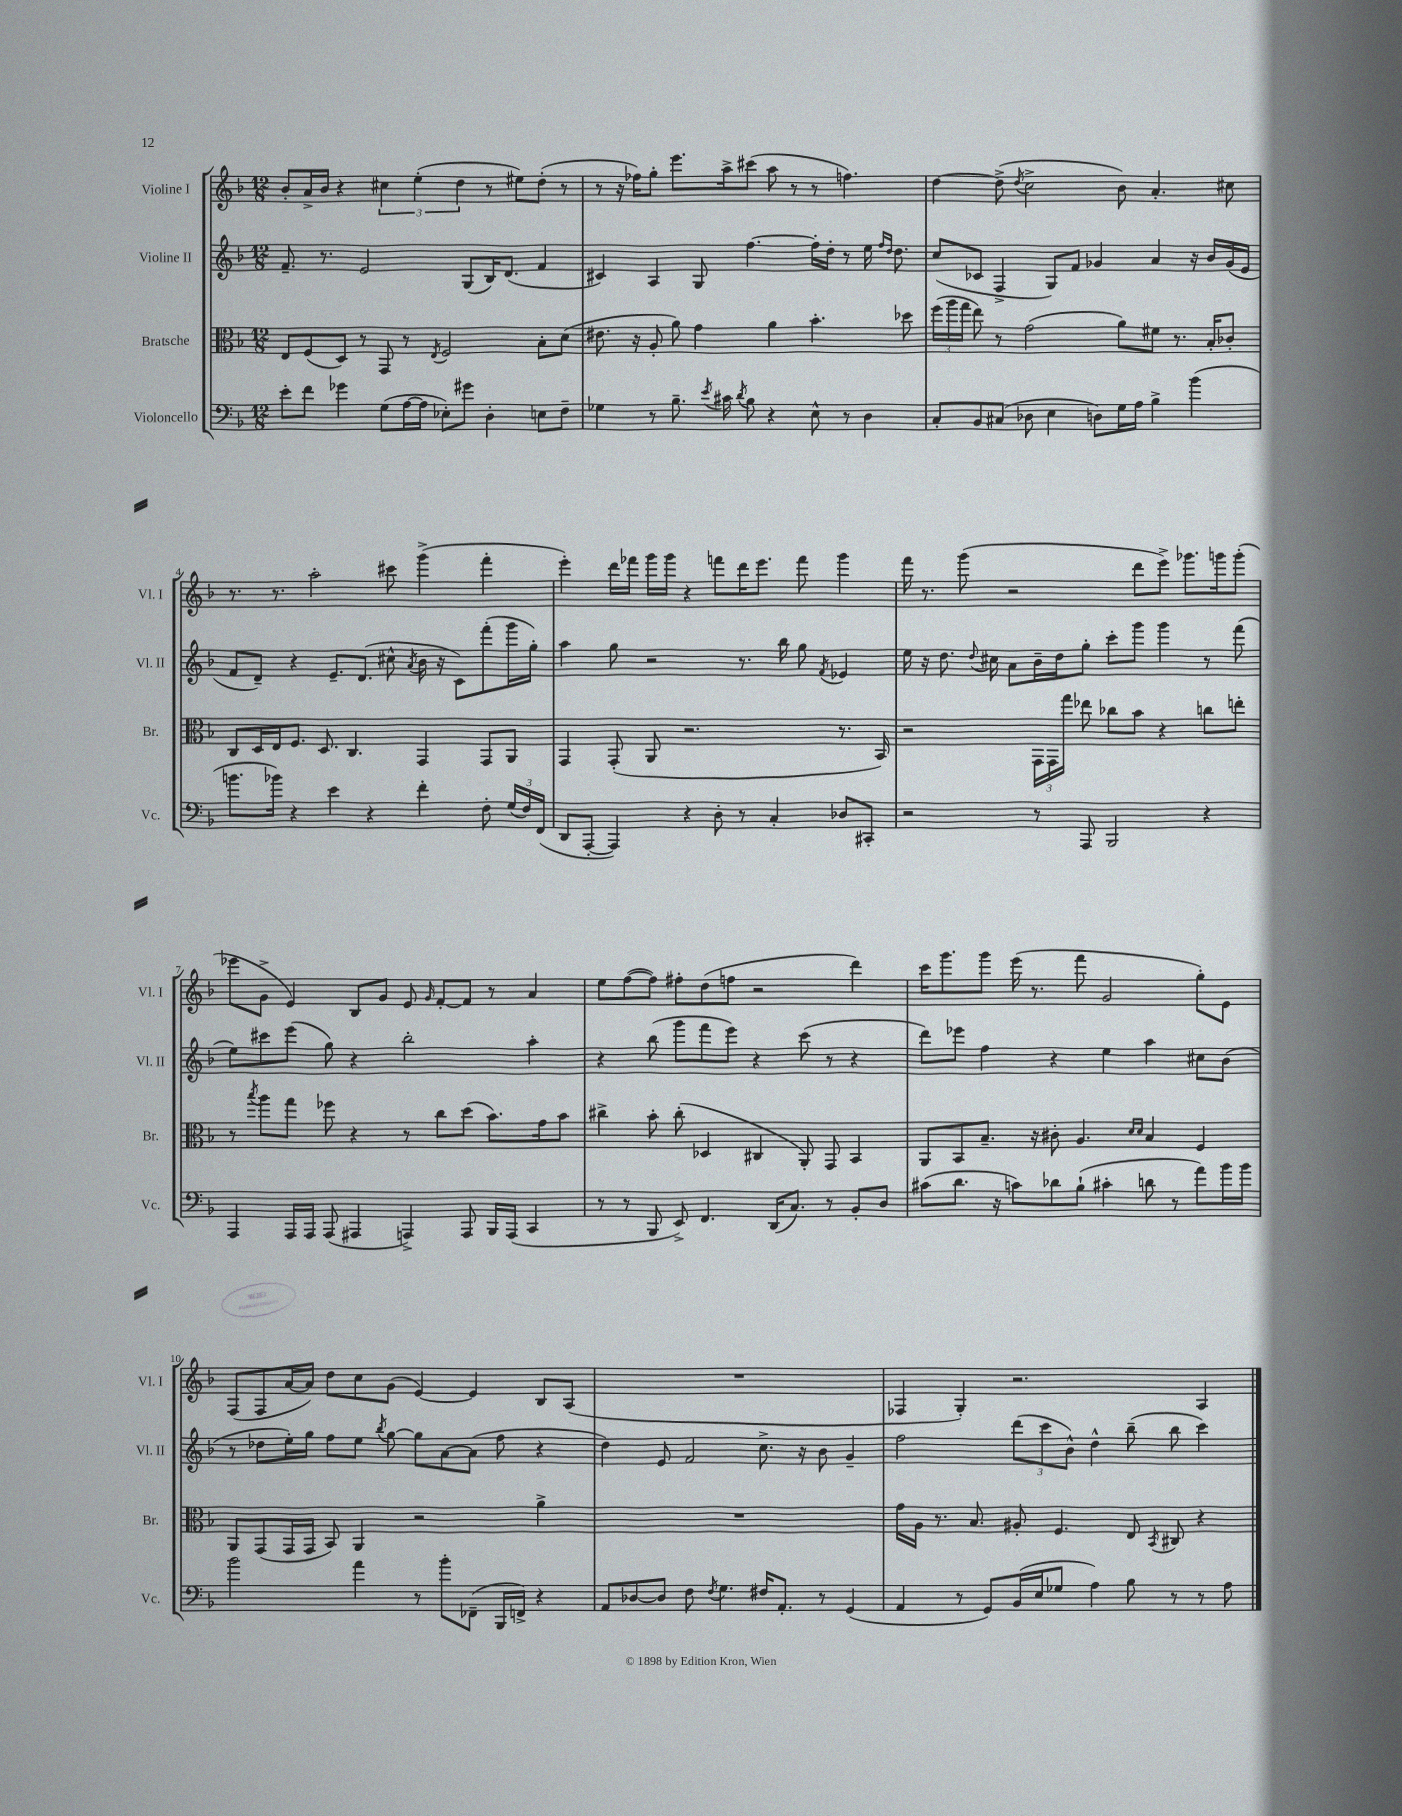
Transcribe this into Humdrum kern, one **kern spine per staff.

**kern	**kern	**kern	**kern
*part4	*part3	*part2	*part1
*staff4	*staff3	*staff2	*staff1
*I"Violoncello	*I"Bratsche	*I"Violine II	*I"Violine I
*I'Vc.	*I'Br.	*I'Vl. II	*I'Vl. I
*clefF4	*clefC3	*clefG2	*clefG2
*k[b-]	*k[b-]	*k[b-]	*k[b-]
*M12/8	*M12/8	*M12/8	*M12/8
=1	=1	=1	=1
8e'\L	8E/L	8.f~/	8b-'/L
8f\J	(8F/	.	16a^/L
.	.	8.r	16b-/JJ
4g-X\	8D/J)	.	4r
.	8r	2e/	.
(8G\L	8GG/	.	6cc#X\
[16A\L	8r	.	.
.	.	.	(6ee'\
16A\JJ]	.	.	.
.	8qE/	.	.
8E-X'\L)	2F/	.	.
.	.	.	6dd\
8g#X\J	.	(8G/L	.
4D'\	.	16B-/K)	8r
.	.	(8.d/J	.
.	.	.	8ee#X\L)
8En\L	8B-'\L	4f/	(8dd'\J
8F~\J	(8d\J	.	8r
=2	=2	=2	=2
4G-X\	8.e#X\	4c#X/)	8r
.	.	.	16r
.	16r	.	16ff-X\KL)
8r	8A'/	4A/	8gg'\J
8.B-~\	8a\)	.	8.eee\L
.	4g\	8G/	.
8qe/	.	.	.
16c#X\	.	.	16aa^\k
8qd/	.	.	.
8B-\	.	[4.ff\	(8ccc#X\J
4r	4a\	.	8aa\
.	.	.	8r
8E^^\	4.b-'\	16ff'\LL]	8r
.	.	16dd'\JJ	.
8r	.	8r	4.ffn\)
4D\	.	16ee\	.
.	.	16qqff/LL	.
.	.	16qqdd/JJ	.
.	.	8.dd\	.
.	8dd-X\	.	.
=3	=3	=3	=3
8C'/L	(24ff\LL	(8cc/L	[4dd\
.	24aa\	.	.
.	24gg\JJ	.	.
8BB-/	8ee\)	8c-X/J	.
(8C#X/J	8r	4F^/	(8dd^\]
.	.	.	8qdd/
8D-X\	(2g\	.	2cc^\
4E\	.	8G/L)	.
.	.	8f/J	.
8Dn\L)	.	4g-X/	.
16G\L	8a\L)	.	8b-\)
16A\JJ	.	.	.
4B-^\	8f#X\J	4a/	4.a'/
.	8.r	.	.
(4b-\	.	16r	.
.	16B-'/KL	16b-/LL	.
.	8c-X'/J	(16g-/	8cc#X\
.	.	16e/JJ	.
!!LO:LB:g=z
=4	=4	=4	=4
8.bn\L	8C/L	8f/L	8.r
.	16D/L	8d~/J)	.
16b-X\Jk)	16E/J	.	8.r
4r	8.F/J	4r	.
.	.	.	2aa'\
.	8.D/	.	.
4e\	.	8.e~/L	.
.	4.C/	.	.
.	.	(8.d/J	.
4r	.	.	.
.	.	8cc#X^^\	8ccc#X\
.	.	8qa/	.
4f'\	4GG/	16b-\	(4ggg^\
.	.	16r	.
.	.	8c\L)	.
8F'\	8GG/L	(8fff'\	4fff'\
(24G/LL	8AA/J	16ggg\L	.
24F/)	.	.	.
.	.	16gg'\JJ)	.
(24FF/JJ	.	.	.
=5	=5	=5	=5
8DD/L	4GG/	4aa\	4eee'\)
[8AAA'/J	.	.	.
4AAA/])	(8GG'/	8gg\	16ddd\LL
.	.	.	16fff-X\JJ
.	8AA/	2r	16ggg\LL
.	.	.	16ggg\JJ
4r	2.r	.	4r
8D'\	.	.	8fffn\L
8r	.	8.r	16ddd\K
.	.	.	8.eee\J
4C'/	.	.	.
.	.	16bb-\	.
.	.	8gg\	8fff\
.	.	8qf/	.
8D-X/L	8.r	4e-X/	4ggg\
8CC#X'/J	.	.	.
.	16BB-/)	.	.
=6	=6	=6	=6
2r	2r	16ee\	16fff\
.	.	16r	8.r
.	.	8.dd\	.
.	.	.	(8ggg\
.	.	8qqdd/	.
.	.	16cc#X\	.
.	.	8a\L	2r
8r	24GG\LL	16b-~\L	.
.	24GG\	.	.
.	.	16dd\J	.
.	24gg\JJ	.	.
8AAA/	8ee-X\	8gg'\J	.
2BBB-/	8cc-X\L	8ccc'\L	.
.	8b-\J	8ggg\J	8ddd\L
.	4r	4ggg\	8eee^\J)
.	.	.	8.ggg-X\L
4r	8ccn\L	8r	.
.	.	.	16gggn\k
.	8een'\J	(8fff\	(8ggg'\J
!!LO:LB:g=z
=7	=7	=7	=7
4AAA/	8r	8ee\L)	8eee-X\L
.	8qbb-/	.	.
.	8aa\L	8ccc#X\	8g^\J
16AAA/LL	8gg\J	(8eee\J	4e/)
16AAA/JJ	.	.	.
(8AAA/	8ff-X\	8gg\)	.
4AAA#X/	4r	4r	8B-/L
.	.	.	8g/J
4AAAn^/)	8r	2bb-'\	8e/
.	.	.	16qqg/
.	8cc\L	.	[8f'/L
8AAA/	(8dd\J	.	8f/J]
16BBB-/LL	8.b-\L)	.	8r
(16AAA/JJ	.	.	.
4CC/	.	4aa'\	4a/
.	16g\k	.	.
.	8b-\J	.	.
=8	=8	=8	=8
8r	4cc#X^\	4r	8ee\L
8r	.	.	([8ff\
8BBB-/	8b-'\	(8bb-\	8ff\J])
8EE^/)	(8cc#'\	8ggg\L	8ff#X'\L
4.FF/	4D-X/	8fff\	(8dd\
.	.	8eee\J)	8ffn\J
.	4C#X/	4r	2r
(16DD/KL	.	.	.
8.C/J)	.	.	.
.	8AA'/)	(8ccc\	.
8r	8GG/	8r	.
8BB-'/L	4BB-/	4r	4ddd\)
8D/J	.	.	.
=9	=9	=9	=9
(8c#X\L	8AA/L	8ddd\L)	16ccc\KL
.	.	.	8.ggg\
8.d\J	8BB-/	8eee-X\J	.
.	8.B-~/J	4ff\	8ggg\J
16r	.	.	.
8cn\L)	.	.	(16eee\
.	16r	.	8.r
8d-X\	8c#X'\	4r	.
(8B-`\J	4.A/	.	8fff\
4c#X'\	.	4ee\	2g/
.	16qqd/LL	.	.
.	16qqd/JJ	.	.
8dn\	4B-/	4aa\	.
8r	.	.	.
8a\L)	4F/	8cc#X\L	8gg'\L)
16b-\L	.	(8b-\J	8e\J
16b-\JJ	.	.	.
!!LO:LB:g=z
=10	=10	=10	=10
2b-\	8AA/L	8r	(8F/L
.	(8GG/	8dd-X\L	8F/
.	16GG/L	16ee'\L)	[16a/L
.	16GG/JJ	16gg\JJ	16a/JJ])
.	8BB-/)	8ff\L	8dd\L
4a\	4AA/	8ee\J	8cc\
.	.	8qbb-/	.
.	.	[8gg\	(8g\J
8r	2r	8gg\L]	[4e/)
8b-'\L	.	[8a\	.
(8FF-X~\J	.	(8a\J]	4e/]
16BBB-/LL	.	8ff\	.
16FFn^/JJ)	.	.	.
4r	4a^\	4r	8B-/L
.	.	.	(8A/J
=11	=11	=11	=11
8AA/L	1.r	4dd\)	1.r
[8D-X/	.	.	.
8D-/J]	.	8e/	.
8F\	.	2f/	.
8qF/	.	.	.
4.G\	.	.	.
16F#X/KL	.	8.cc^\	.
8.AA'/J	.	.	.
.	.	16r	.
8r	.	8b-\	.
(4GG/	.	4g~/	.
=12	=12	=12	=12
4AA/	16g\LL	2ff\	4F-X/
.	16A\JJ	.	.
.	8.r	.	.
8r	.	.	4G'/)
.	8.B-/	.	.
8GG/L)	.	.	.
(16BB-/L	8A#X'/	(12ddd\L	2.r
16E/J	.	.	.
.	.	12ccc\	.
8G-X/J	4.F/	.	.
.	.	12b-^^\J)	.
4A\)	.	4dd^^\	.
8B-\	8E/	(8bb-~\	.
.	8qBB-/	.	.
8r	8C#X/	8bb-\	.
8r	4r	4ccc\)	4A/
8A\	.	.	.
==	==	==	==
*-	*-	*-	*-
